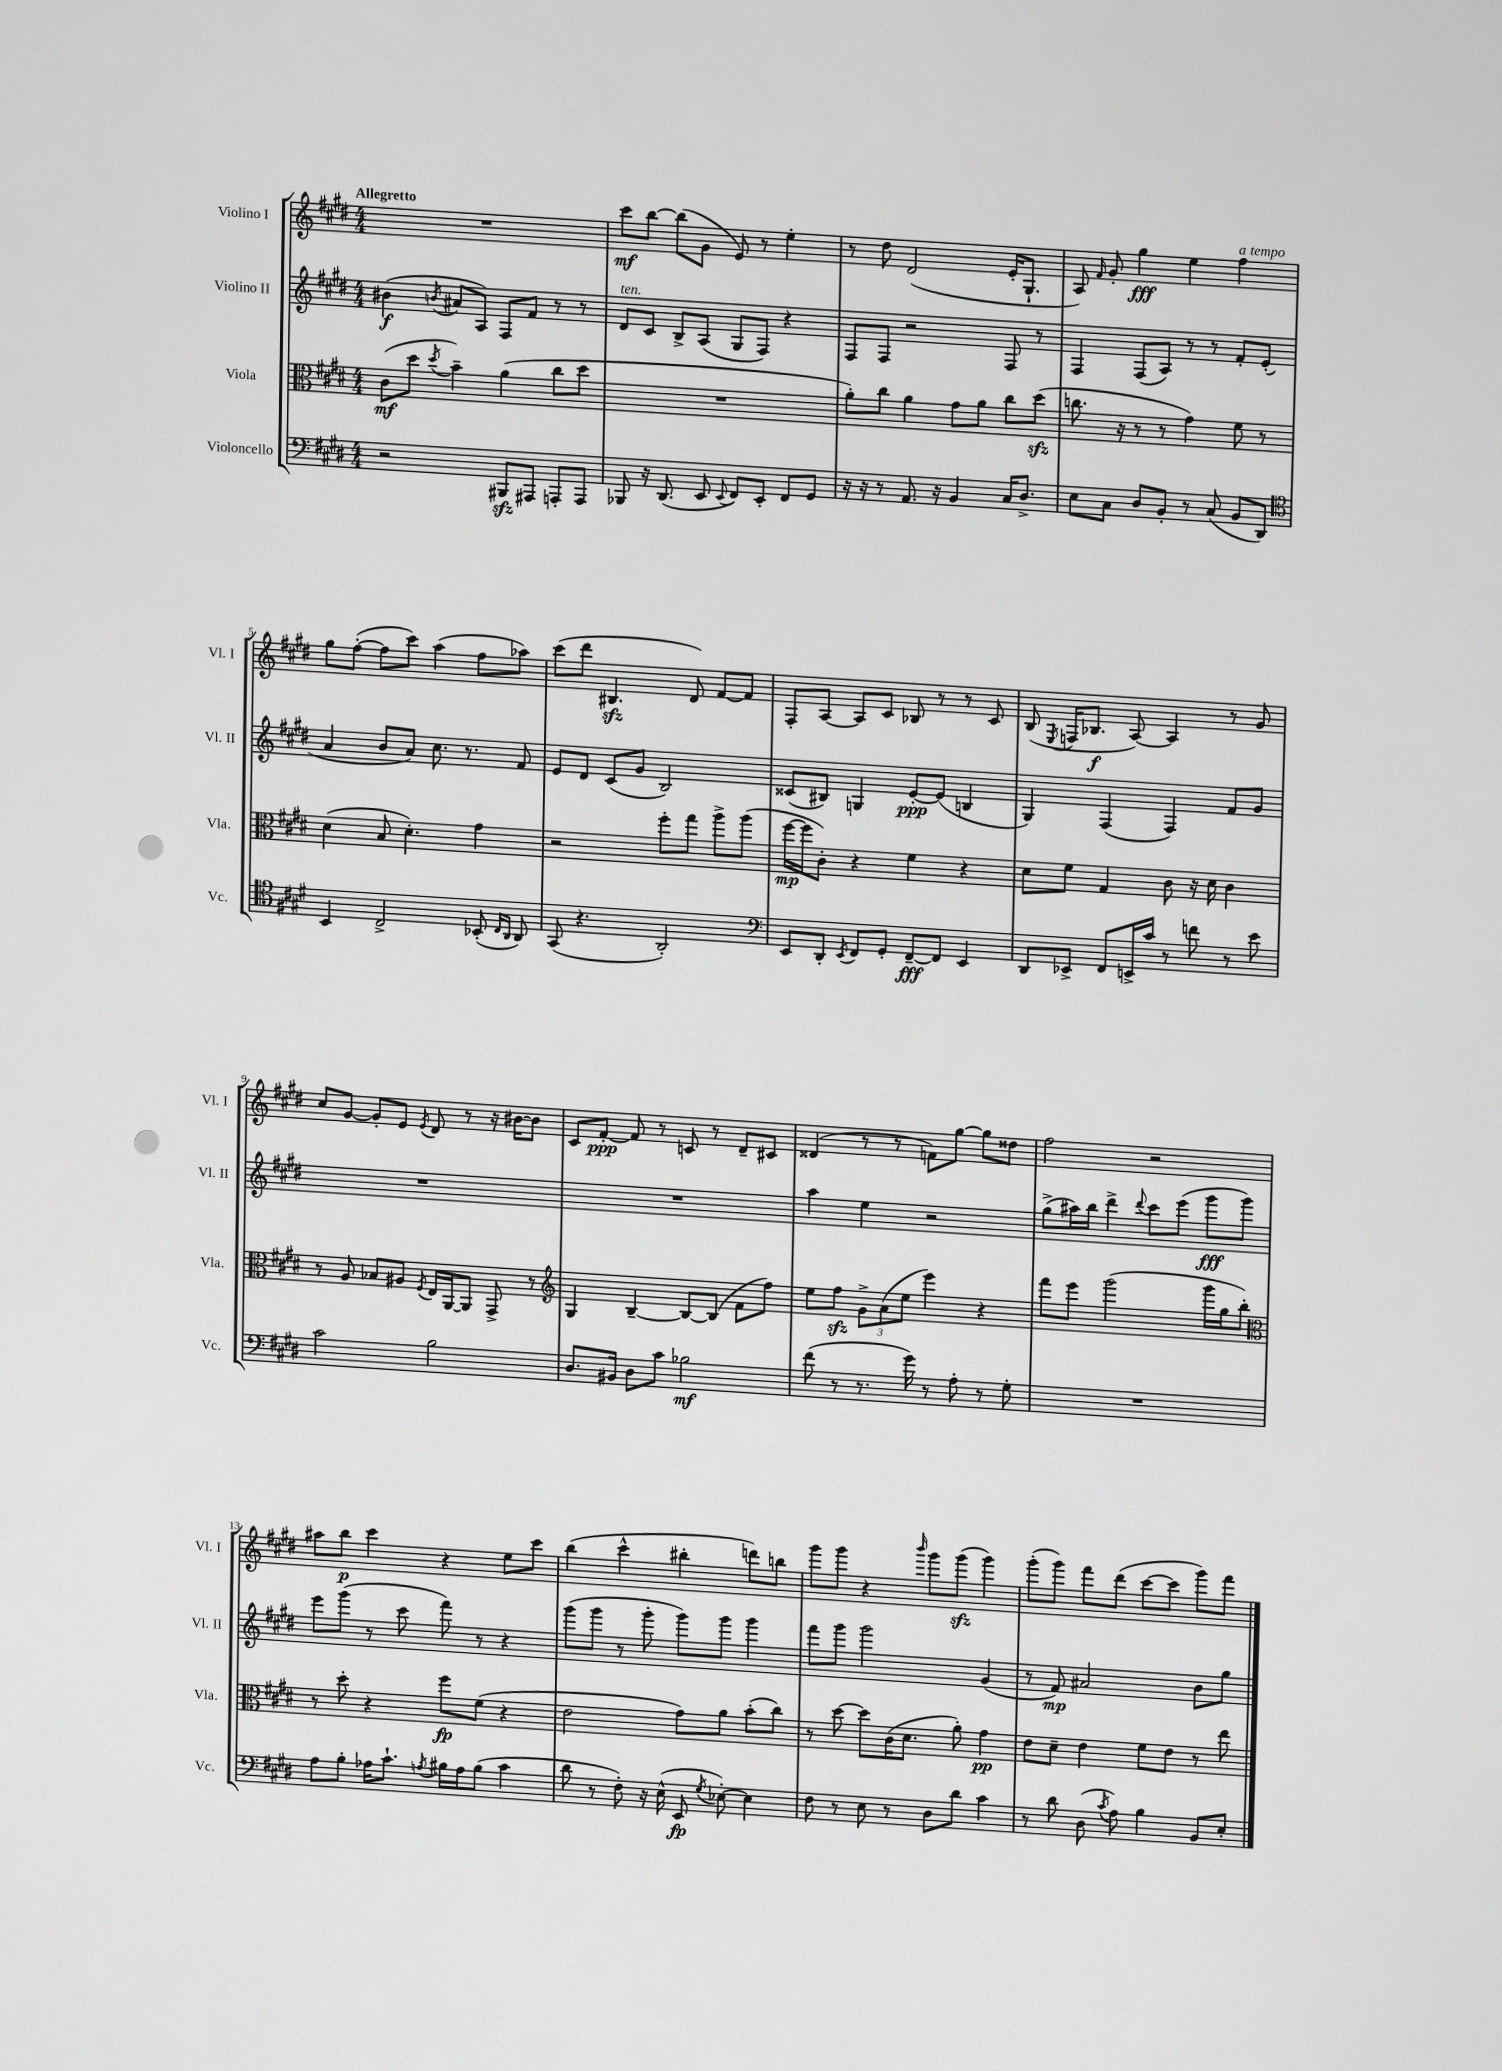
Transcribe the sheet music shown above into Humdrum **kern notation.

**kern	**dynam	**kern	**dynam	**kern	**dynam	**kern	**dynam
*part4	*part4	*part3	*part3	*part2	*part2	*part1	*part1
*staff4	*staff4	*staff3	*staff3	*staff2	*staff2	*staff1	*staff1
*I"Violoncello	*	*I"Viola	*	*I"Violino II	*	*I"Violino I	*
*I'Vc.	*	*I'Vla.	*	*I'Vl. II	*	*I'Vl. I	*
*clefF4	*	*clefC3	*	*clefG2	*	*clefG2	*
*k[f#c#g#d#]	*	*k[f#c#g#d#]	*	*k[f#c#g#d#]	*	*k[f#c#g#d#]	*
*M4/4	*	*M4/4	*	*M4/4	*	*M4/4	*
=1	=1	=1	=1	=1	=1	=1	=1
!	!	!	!	!	!	!LO:TX:a:B:t=Allegretto	!
2r	.	(8c#\L	mf	(4b#X\	f	1r	.
.	.	8dd#\J	.	.	.	.	.
.	.	8qdd#/	.	8qbn/	.	.	.
.	.	4b~\)	.	8a#X/L	.	.	.
.	.	.	.	8A/J)	.	.	.
8BBB#Xzz/L	.	(4a\	.	8F#/L	.	.	.
8AAA#X/J	.	.	.	8f#/J	.	.	.
8AAAn'/L	.	8cc#\L	.	8r	.	.	.
8AAA/J	.	8dd#\J	.	8r	.	.	.
=2	=2	=2	=2	=2	=2	=2	=2
!	!	!	!	!LO:TX:a:i:t=ten.	!	!	!
8BBB-X/	.	1r	.	8d#/L	.	8ccc#\L	mf
16r	.	.	.	8c#/J	.	[8bb\J	.
(8.DD#/	.	.	.	.	.	.	.
.	.	.	.	8B^/L	.	(8bb\L]	.
8EE/	.	.	.	(8A/J	.	8g#\J	.
8qqEE/	.	.	.	.	.	.	.
8FF#/L)	.	.	.	8G#/L	.	8e/)	.
8EE'/J	.	.	.	8F#/J)	.	8r	.
8FF#/L	.	.	.	4r	.	4ee'\	.
8GG#/J	.	.	.	.	.	.	.
=3	=3	=3	=3	=3	=3	=3	=3
16r	.	8a'\L)	.	8F#/L	.	8r	.
16r	.	.	.	.	.	.	.
8r	.	8cc#\J	.	8F#/J	.	8dd#\	.
8.AA/	.	4a\	.	2r	.	(2d#/	.
16r	.	.	.	.	.	.	.
4BB/	.	8g#\L	.	.	.	.	.
.	.	8a\J	.	.	.	.	.
16C#/KL	.	8cc#\L	.	8F#/	.	16e'/KL	.
8.D#^/J	.	.	.	.	.	8.G#`/J	.
.	.	(8dd#zz\J	.	8r	.	.	.
=4	=4	=4	=4	=4	=4	=4	=4
8E\L	.	8.ccn\	.	4F#/	.	8A/)	.
.	.	.	.	.	.	16qqf#/	.
8C#\J	.	.	.	.	.	8g#'/	.
.	.	16r	.	.	.	.	.
8D#/L	.	8r	.	(8F#/L	.	4gg#\	fff
8BB'/J	.	8r	.	8A/J)	.	.	.
8r	.	4g#\)	.	8r	.	4ee\	.
(8C#/	.	.	.	8r	.	.	.
!	!	!	!	!	!	!LO:TX:a:i:t=a tempo	!
8BB/L	.	8f#\	.	8f#'/L	.	4ff#\	.
8DD#/J)	.	8r	.	(8e'/J	.	.	.
!!LO:LB:g=z
=5	=5	=5	=5	=5	=5	=5	=5
*clefC4	*	*	*	*	*	*	*
4BB/	.	(4d#\	.	4a/	.	8gg#\L	.
.	.	.	.	.	.	([8ff#'\J	.
2C#^/	.	8B/	.	8b/L	.	8ff#\L]	.
.	.	4.d#'\)	.	8a/J)	.	8ccc#\J)	.
.	.	.	.	8.cc#\	.	(4aa\	.
.	.	.	.	8.r	.	.	.
(8BB-X'/	.	4g#\	.	.	.	8ff#\L	.
16qqC#/LL	.	.	.	.	.	.	.
16qqAA/JJ	.	.	.	.	.	.	.
8AA/)	.	.	.	8f#/	.	8aa-X\J)	.
=6	=6	=6	=6	=6	=6	=6	=6
(8GG#/	.	2r	.	8e/L	.	(8ccc#\L	.
4.r	.	.	.	8d#/J	.	8ddd#\J	.
.	.	.	.	(8c#/L	.	4.B#Xzz/	.
.	.	.	.	8g#/J	.	.	.
2AA'/)	.	8ff#'\L	.	2B/)	.	.	.
.	.	8gg#\J	.	.	.	8d#/)	.
.	.	8aa^\L	.	.	.	[8f#/L	.
.	.	(8aa\J	.	.	.	8f#/J]	.
=7	=7	=7	=7	=7	=7	=7	=7
*clefF4	*	*	*	*	*	*	*
8EE/L	.	[16ff#\LL	mp	(8c##X/L	.	8F#'/L	.
.	.	16ff#\J]	.	.	.	.	.
8DD#'/J	.	8c#'\J)	.	8B#X/J)	.	[8A/J	.
8qEE/	.	.	.	.	.	.	.
8FF#/L	.	4r	.	4Gn/	.	8A/L]	.
8GG#'/J	.	.	.	.	.	8c#/J	.
[8FF#~/L	fff	4f#\	.	[8e'/L	ppp	8B-X/	.
8FF#/J]	.	.	.	(8e/J]	.	8r	.
4EE/	.	4r	.	4Bn/	.	8r	.
.	.	.	.	.	.	8c#/	.
=8	=8	=8	=8	=8	=8	=8	=8
8DD#/L	.	8d#\L	.	4G#/)	.	(8B/	.
.	.	.	.	.	.	8qE/	.
8EE-X^/J	.	8f#\J	.	.	.	16Fn/KL	.
.	.	.	.	.	.	8.B-X/J	f
8FF#/L	.	4G#/	.	(4F#/	.	.	.
16EEn^/L	.	.	.	.	.	[8A/)	.
16c#/JJ	.	.	.	.	.	.	.
8r	.	8c#\	.	4F#/)	.	4A/]	.
8fn\	.	16r	.	.	.	.	.
.	.	16d#\	.	.	.	.	.
8r	.	4c#\	.	8f#/L	.	8r	.
8e\	.	.	.	8g#/J	.	8g#/	.
!!LO:LB:g=z
=9	=9	=9	=9	=9	=9	=9	=9
2c#\	.	8r	.	1r	.	8cc#/L	.
.	.	8A/	.	.	.	[8g#/J	.
.	.	8B-X/L	.	.	.	8g#'/L]	.
.	.	8A#X/J	.	.	.	8e/J	.
.	.	8qF#/	.	.	.	8qe/	.
2B\	.	16E/LL	.	.	.	8d#/	.
.	.	[16AA/J	.	.	.	.	.
.	.	8AA/J]	.	.	.	8r	.
.	.	8GG#^/	.	.	.	16r	.
.	.	.	.	.	.	[16b#X\KL	.
.	.	8r	.	.	.	8b#\J]	.
=10	=10	=10	=10	=10	=10	=10	=10
*	*	*clefG2	*	*	*	*	*
8.D#/L	.	4G#/	.	1r	.	8c#/L	.
.	.	.	.	.	.	[8f#'/J	ppp
16BB#X/Jk	.	.	.	.	.	.	.
8D#\L	.	[4B~/	.	.	.	8f#/]	.
8c#\J	.	.	.	.	.	8r	.
2B-X\	mf	8B/L_	.	.	.	8cn/	.
.	.	(8B/J]	.	.	.	8r	.
.	.	8f#\L	.	.	.	8d#~/L	.
.	.	8ff#\J)	.	.	.	8c#X/J	.
=11	=11	=11	=11	=11	=11	=11	=11
(8f#\	.	8ee\L	.	4aa\	.	(4d##X/	.
8r	.	8ff#zz\J	.	.	.	.	.
8.r	.	12g#^\L	.	4ee\	.	8r	.
.	.	(12a\	.	.	.	.	.
.	.	.	.	.	.	8r	.
.	.	12ee\J	.	.	.	.	.
16g#\)	.	.	.	.	.	.	.
8r	.	4eee\)	.	2r	.	8fn\L)	.
8A'\	.	.	.	.	.	[8gg#\J	.
8r	.	4r	.	.	.	8gg#\L]	.
8G#'\	.	.	.	.	.	8dd##X\J	.
=12	=12	=12	=12	=12	=12	=12	=12
1r	.	8fff#\L	.	(8gg#^\L	.	2ff#\	.
.	.	8eee\J	.	16aa#X\L)	.	.	.
.	.	.	.	16bb\JJ	.	.	.
.	.	(2ggg#\	.	4ddd#^\	.	.	.
.	.	.	.	8qqddd#/	.	.	.
.	.	.	.	8ccc#\L	.	2r	.
.	.	.	.	(8eee\J	.	.	.
.	.	16ggg#\LL	.	8ggg#\L	fff	.	.
.	.	16gg#\J	.	.	.	.	.
.	.	8bb'\J)	.	8ggg#\J)	.	.	.
!!LO:LB:g=z
=13	=13	=13	=13	=13	=13	=13	=13
*	*	*clefC3	*	*	*	*	*
8A\L	.	8r	.	8eee\L	.	8aa#X\L	.
8B'\J	.	8dd#'\	.	(8ggg#\J	.	8bb\J	p
16A-X\KL	.	4r	.	8r	.	4ccc#\	.
8.c#`\J	.	.	.	.	.	.	.
.	.	.	.	8ccc#\	.	.	.
8qAn/	.	.	.	.	.	.	.
16B#X\LL	.	8ff#\L	fp	8fff#\)	.	4r	.
16A\J	.	.	.	.	.	.	.
(8B#\J	.	(8f#\J	.	8r	.	.	.
4c#\	.	4r	.	4r	.	8ee\L	.
.	.	.	.	.	.	8ccc#\J	.
=14	=14	=14	=14	=14	=14	=14	=14
8d#\	.	2e\	.	(8ggg#\L	.	(4bb\	.
8r	.	.	.	8ggg#\J	.	.	.
8F#'\)	.	.	.	8r	.	4ccc#^^\	.
16r	.	.	.	8ggg#'\	.	.	.
(16E^^\	.	.	.	.	.	.	.
8EE/	fp	8g#\L)	.	8ggg#\L)	.	4bb#X'\	.
8qG#/	.	.	.	.	.	.	.
[8E-X'\)	.	8a\J	.	8ggg#\J	.	.	.
4E-\]	.	(8b'\L	.	4ggg#\	.	8dddn\L)	.
.	.	8cc#\J)	.	.	.	8bbn\J	.
=15	=15	=15	=15	=15	=15	=15	=15
8F#\	.	8r	.	8fff#\L	.	8ggg#\L	.
8r	.	[8dd#\	.	8ggg#\J	.	8ggg#\J	.
8E\	.	8dd#\L]	.	2ggg#\	.	4r	.
8r	.	(16c#\K	.	.	.	.	.
.	.	8.d#\J	.	.	.	.	.
.	.	.	.	.	.	16qqbbb/	.
8D#\L	.	.	.	.	.	8ggg#\L	.
8d#\J	.	8a'\)	.	.	.	(8ggg#zz\J	.
4c#\	.	4g#\	pp	(4g#/	.	4ggg#\)	.
=16	=16	=16	=16	=16	=16	=16	=16
8r	.	8e\L	.	8r	.	(8ggg#'\L	.
8d#\	.	8d#~\J	.	8f#/)	mp	8ggg#\J)	.
(8D#\	.	4e\	.	2a#X/	.	8fff#\L	.
8qc#/	.	.	.	.	.	.	.
8A\)	.	.	.	.	.	(8ddd#\J	.
4B\	.	8f#\L	.	.	.	[8ccc#\L	.
.	.	8e\J	.	.	.	8ccc#\J]	.
8BB/L	.	8r	.	8b\L	.	8ggg#\L)	.
8E'/J	.	8ee\	.	8gg#\J	.	8fff#\J	.
==	==	==	==	==	==	==	==
*-	*-	*-	*-	*-	*-	*-	*-
